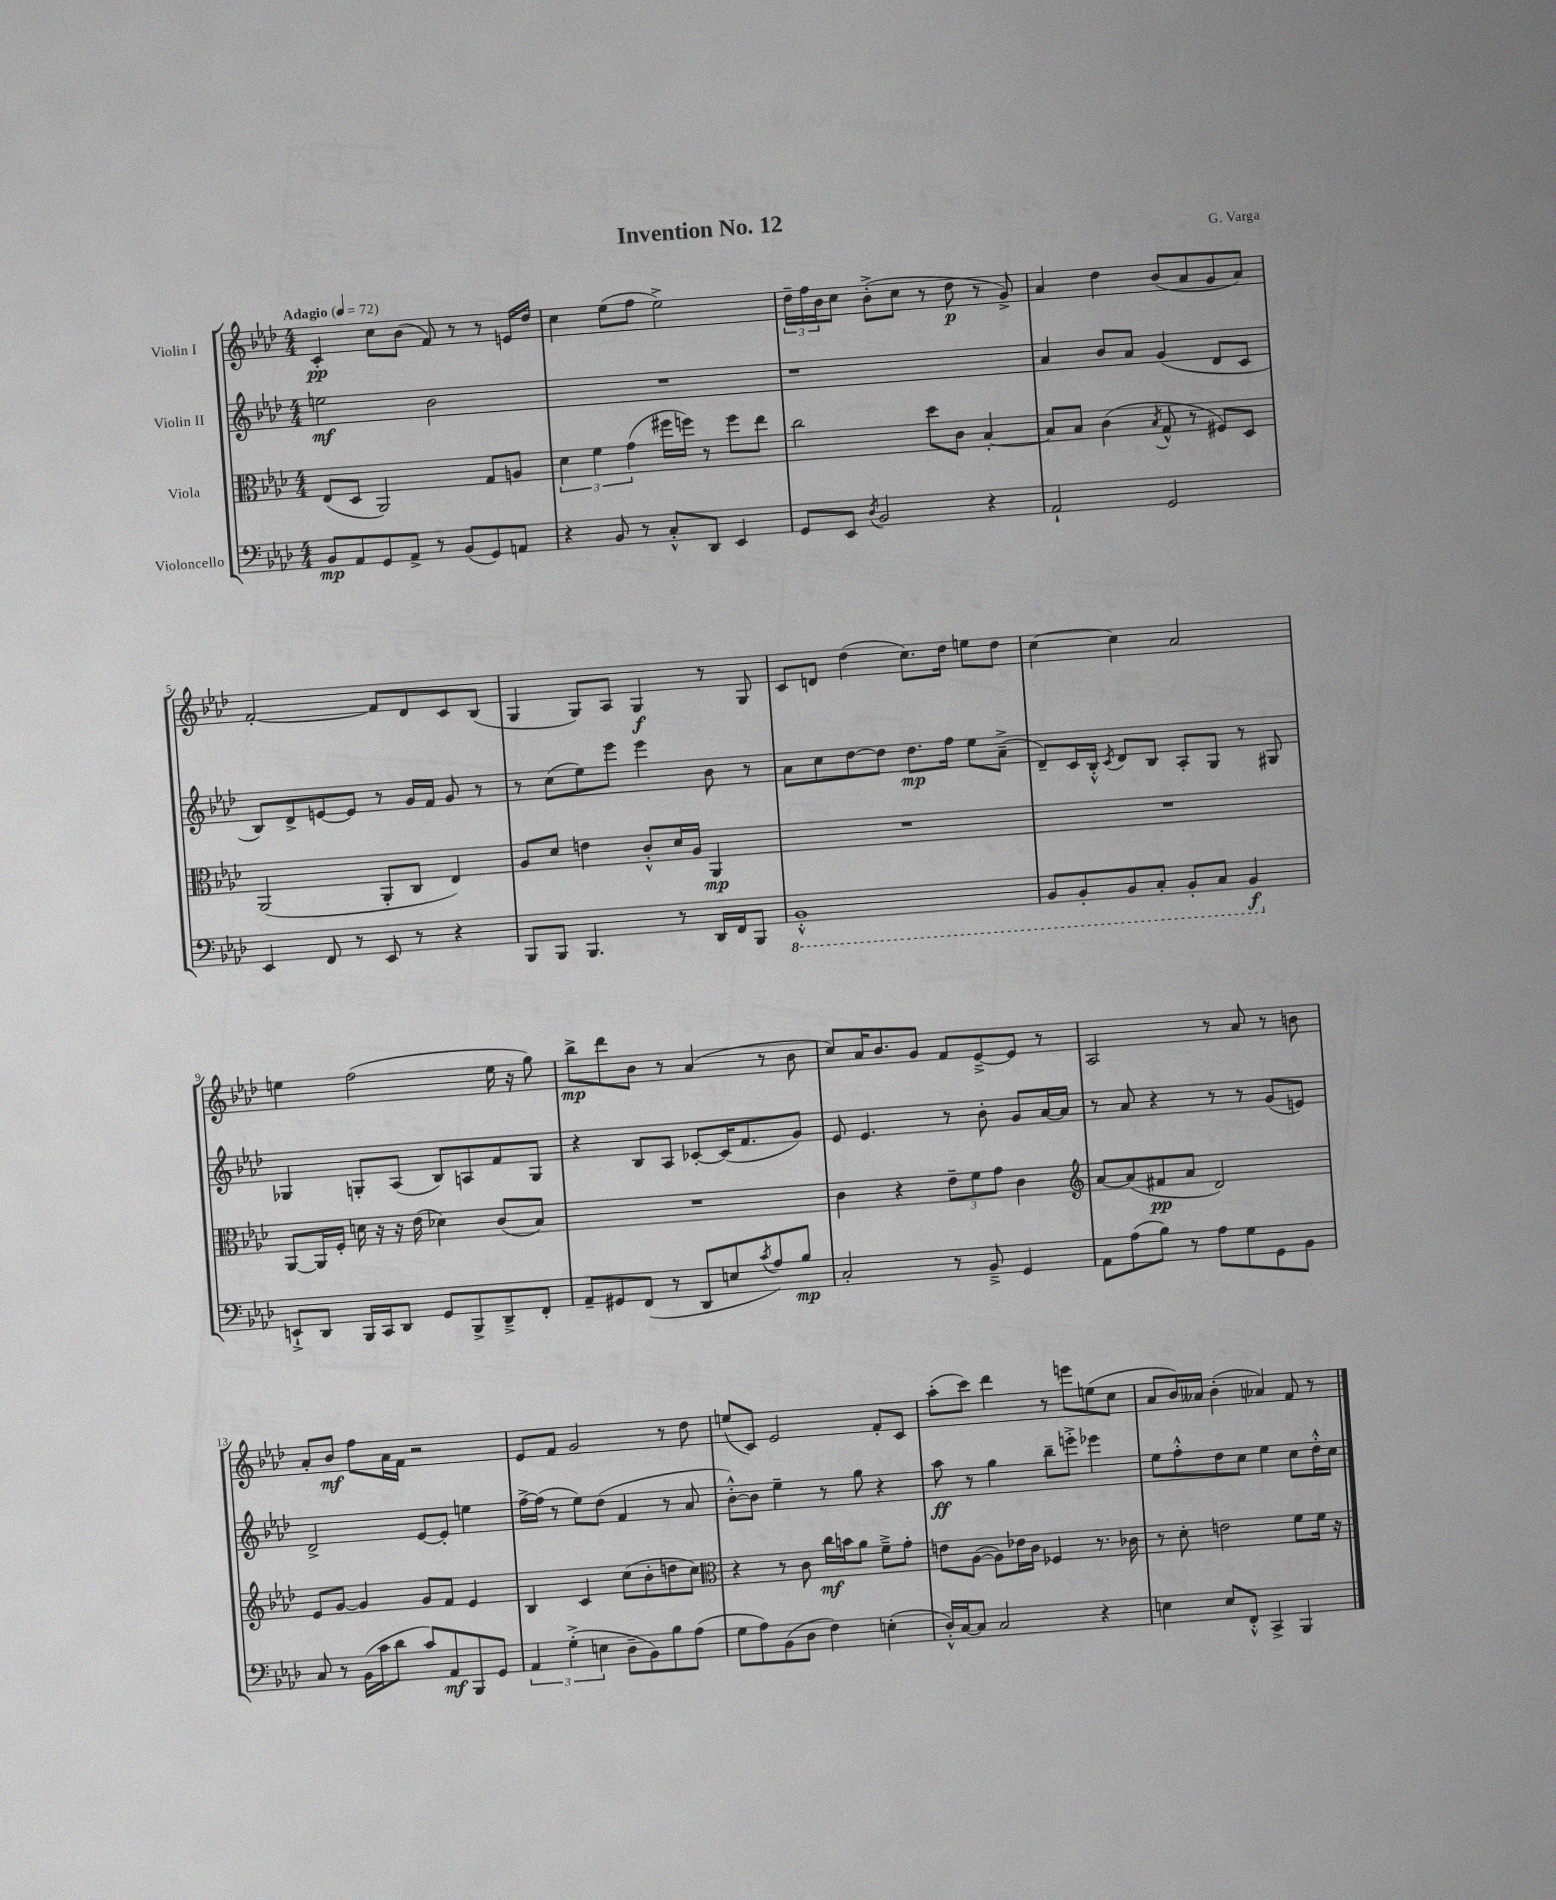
\header { title = "Invention No. 12" composer = "G. Varga" }
<<
\new StaffGroup <<
\new Staff = "s0" \with { instrumentName = "Violin I" } {
    \clef treble \key aes \major \numericTimeSignature \time 4/4 \tempo "Adagio" 4 = 72
    c'4-.\pp c''8 bes'8( f'8) r8 r8 e'16 des''16 |
    c''4 ees''8( f''8 ees''2->) |
    \tuplet 3/2 { des''16-- f''16 bes'16 } c''8 bes'8-.->( c''8 r8 des''8\p r8 g'8->) |
    aes'4 des''4 bes'8( aes'8 g'8 aes'8) |
    f'2~-. f'8 des'8 c'8 bes8( |
    g4 g8) aes8 g4\f r8 g8 |
    c'8 d'8 des''4( c''8.) des''16 e''8 des''8 |
    c''4~ c''4 aes'2 |
    e''4 f''2( e''16 r16 g''8) |
    bes''8->\mp des'''8 bes'8 r8 aes'4( r8 bes'8 |
    c''8) aes'16 bes'8. g'8 f'8 ees'8~---> ees'8 r8 |
    aes2 r8 aes'8 r8 b'8 |
    aes'8-. bes'8\mf f''8 aes'16 f'16 r2 |
    ees'8 f'8 g'2 r8 des''8 |
    e''8( c'8) ees'2 f'8-. c'8 |
    aes''8-.( c'''8) des'''4 r8 e'''8 e''8( c''8 |
    aes'8 bes'16) aeses'16 bes'4-.( aes'4) f'8 r8 \bar "|." |
}
\new Staff = "s1" \with { instrumentName = "Violin II" } {
    \clef treble \key aes \major \numericTimeSignature \time 4/4
    e''2\mf bes'2 |
    R1 |
    r1 |
    aes'4 bes'8 aes'8 g'4( des'8 c'8 |
    bes8) des'8-> e'8~ e'8 r8 g'16 f'16 g'8 r8 |
    r8 c''8( ees''8) ees'''8 ees'''4 bes'8 r8 |
    aes'8 c''8 des''8~ des''8 des''8.\mp f''16 ees''8 aes'8--->( |
    des'8--) c'16 bes16-.-^ \acciaccatura { c'8 } des'8 bes8 aes8-. g8 r8 gis8 |
    ges4 g8-. aes8( bes8) a8 f'8 g8 |
    r4 bes8 aes8 ces'8~-. ces'16( f'8. g'8) |
    ees'8 ees'4. r8 bes'8-. g'8 aes'16~ aes'16 |
    r8 aes'8 r4 r8 r8 g'8( e'8) |
    des'2-> ees'8~ ees'8-. e''4 |
    f''16~-> f''16( r8 ees''8) des''8( f'4 r8 aes'8 |
    bes'8~-.-^) bes'8 ees''4-- r8 g''8 r4 |
    aes''8\ff r8 g''4 bes''8-- e'''8-.-> ees'''4 |
    ees''8 f''8-.-^ des''8 c''8 ees''4 c''8 des''16-.-^ c''16 \bar "|." |
}
\new Staff = "s2" \with { instrumentName = "Viola" } {
    \clef alto \key aes \major \numericTimeSignature \time 4/4
    ees8( des8 aes,2) g8 a8 |
    \tuplet 3/2 { des'4 f'4 g'4( } fis''16 f''16) r8 f''8 ees''8 |
    c''2 des''8 c'8 bes4~-. |
    bes8 bes8 c'4( \acciaccatura { bes8 } g8-^ r8 fis8) des8 |
    aes,2( aes,8-. c8 ees4) |
    aes8 des'8 e'4 c'8-.-^ des'16 aes16 aes,4\mp |
    R1 |
    R1 |
    aes,8~ aes,16 f16-. d'16 r16 r16 ees'16( des'4) c'8( bes8) |
    R1 |
    c'4 r4 \tuplet 3/2 { ees'8-- f'8 g'8 } c'4 |
    \clef treble aes'8~ aes'8( fis'8\pp aes'8 des'2) |
    ees'8 g'8~ g'4 g'8 f'8 ees'4 |
    bes4 c'4 c''8( bes'8-. d''8 c''8) |
    \clef alto r4 r8 c'8 c''16\mf b'16 aes'8 f'8---> g'8-. |
    e'8 aes8~( aes8) ees'16 c'16 fes4 r8. ces'16 |
    r8 des'8-. e'2 f'8 f'16 r16 \bar "|." |
}
\new Staff = "s3" \with { instrumentName = "Violoncello" } {
    \clef bass \key aes \major \numericTimeSignature \time 4/4
    bes,8\mp aes,8 g,8 aes,8-> r8 bes,8( g,8) a,8 |
    r4 bes,8 r8 c8-.-^ des,8 ees,4 |
    g,8 ees,8 \acciaccatura { des8 } bes,2 r4 |
    aes,2-! g,2 |
    ees,4 f,8 r8 ees,8 r8 r4 |
    bes,,8 bes,,8 bes,,4. r8 des,16 f,16 bes,,8 |
    \ottava #-1 bes,,1-.-^ |
    bes,,8 bes,,8-. bes,,8 c,8-. bes,,8-. c,8 bes,,4\f \ottava #0 |
    e,8-!-> des,8 bes,,16 c,16 des,8 g,8 bes,,8-> des,8---> f,8-. |
    aes,8-- gis,8 f,8( r8 des,8 e8 \acciaccatura { c'8 } aes8) bes8\mp |
    c2-. r8 bes,8---> g,4 |
    aes,8 aes8( bes8) r8 aes8 g8 g,8 bes,8 |
    c8 r8 bes,16( c'16 des'8 c'8) aes,8\mf bes,,8 g,8 |
    \tuplet 3/2 { aes,4 g4-.->( e4 } des8-- bes,8) bes8 aes8( |
    g8 aes8) bes,8( des8 f4) e4-.( |
    des16-.-^) c16~ c8 c2 r4 |
    e4 e8 f,8-.-^ c,4-> bes,,4 \bar "|." |
}
>>
>>
